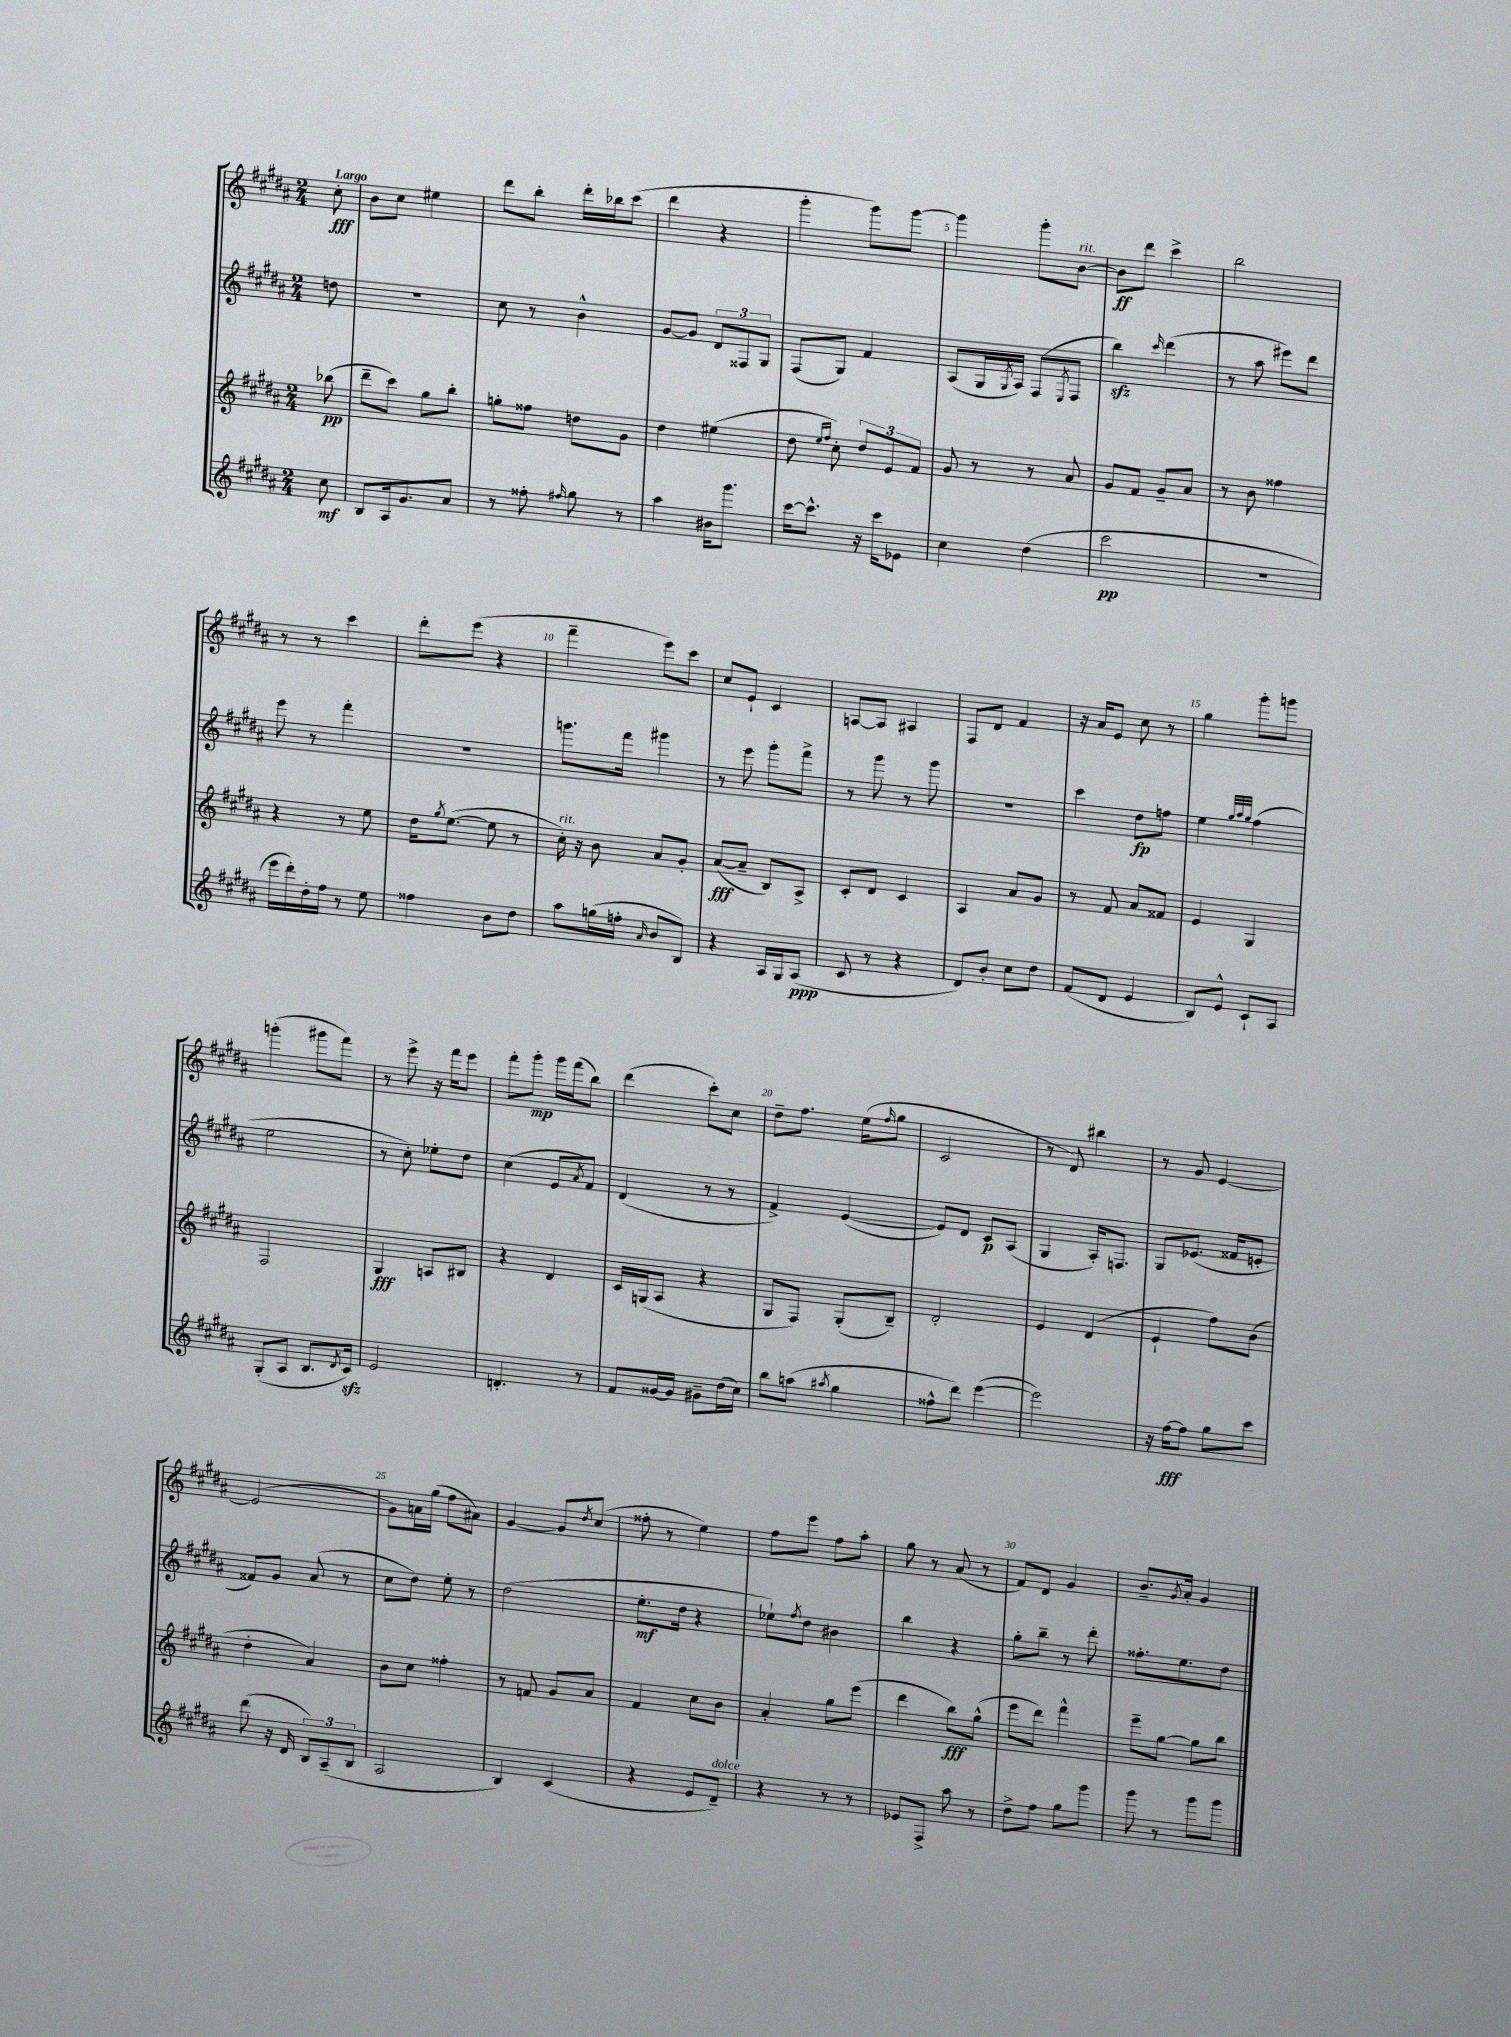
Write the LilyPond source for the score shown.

<<
\new StaffGroup <<
\new Staff = "s0" {
    \clef treble \key b \major \numericTimeSignature \time 2/4 \partial 8 \tempo "Largo"
    cis''8-.\fff |
    b'8 cis''8 eis''4 |
    dis'''8 b''8-. dis'''16-. bes''16 cis'''8( |
    dis'''4 r4 |
    gis'''4-. gis'''8) gis'''8~ |
    gis'''4 gis'''8-. b'8~^\markup { \italic "rit." } |
    b'8\ff dis'''8 cis'''4-> |
    b''2 |
    r8 r8 cis'''4 |
    dis'''8-. e'''8( r4 |
    fis'''4-- e'''8) cis'''8 |
    cis''8 e'8-! cis'4 |
    a8~ a8 ais4 |
    fis8 dis'8 fis'4 |
    r16 ais'16 e'8 cis''8 r8 |
    gis''4 gis'''8-. g'''8 |
    g'''4-.( gis'''8 fis'''8) |
    r8 e'''8-> r16 fis'''16 e'''8 |
    fis'''8-. gis'''8-.\mp gis'''16 fis'''16( b''8) |
    dis'''4( cis'''8-.) cis''8 |
    dis''8-- fis''8. e''16( \grace { fis''16 } gis''8 |
    cis'2 |
    r8 dis'8) bis''4 |
    r8 gis'8 e'4~ |
    e'2( |
    gis'8) a'16 gis''16( fis''8 ais'8) |
    gis'4~ gis'8 \acciaccatura { dis''8 } cis''8( |
    fisis''8-. r8 e''4) |
    fis''8 e'''8 fis''8 ais''8-. |
    gis''8 r8 ais'8( r8 |
    fis'8) dis'8 gis'4 |
    b'8.-- \acciaccatura { gis'8 } ais'16-. gis'4 \bar "|." |
}
\new Staff = "s1" {
    \clef treble \key b \major \numericTimeSignature \time 2/4 \partial 8
    d''8 |
    r2 |
    cis''8 r8 b'4-^ |
    gis'8~ gis'8 \tuplet 3/2 { dis'8 fisis8 gis8 } |
    fis8( gis8) fis'4 |
    ais8( gis16 \acciaccatura { gis8 } ais16) fis8( \acciaccatura { e8 } fis8 |
    b''4\sfz) \grace { cis'''16 } dis'''4( |
    r8 ais''8 eis'''8) dis'''8 |
    e'''8 r8 fis'''4-. |
    r2 |
    g'''8. fis'''16 gis'''4 |
    r8 e'''8 gis'''8-. fis'''8-> |
    r8 gis'''8 r8 gis'''8 |
    r2 |
    cis'''4 dis''8\fp f''8 |
    e''4 \grace { gis''32 ais''32 gis''32 } fis''4( |
    e''2 |
    r8 cis''8-.) ees''8-. dis''8 |
    cis''4( e'8 \acciaccatura { ais'8 } fis'8) |
    dis'4( r8 r8 |
    fis'4->) e'4~( |
    e'8) dis'8 cis'8\p ais8( |
    gis4 ais16-.) f8. |
    gis8 ees'8.( fisis'16 e'8-. |
    fisis'8) gis'8 ais'8( r8 |
    cis''8 dis''8) e''8-. r8 |
    dis''2( |
    e''8.-.\mf dis''16 r4 |
    ees''8-!) \acciaccatura { fis''8 } dis''8 bis'4 |
    b''4 r4 |
    gis''8-. b''8-- r8 dis'''8-. |
    fisis''8.-. e''8. dis''8 \bar "|." |
}
\new Staff = "s2" {
    \clef treble \key b \major \numericTimeSignature \time 2/4 \partial 8
    bes''8\pp( |
    dis'''8-- cis'''8) gis''8 b''8-. |
    g''8-. fisis''8 d''8 gis'8 |
    dis''4 eis''4( |
    dis''8 \grace { e''16 fis''16 } cis''8-.) \tuplet 3/2 { dis''8 e'8 fis'8 } |
    gis'8 r8 r8 ais'8 |
    gis'8 fis'8 gis'8-- ais'8 |
    r8 b'8 fisis''4 |
    r4 r8 e''8 |
    dis''16 \acciaccatura { gis''8 } e''8.~( e''8 r8 |
    cis''16-.^\markup { \italic "rit." }) r16 b'8 ais'8 gis'8-. |
    ais'8~\fff( ais'8-- b8) ais8-> |
    cis'8-. dis'8 cis'4 |
    ais4 ais'8 gis'8 |
    r8 fis'8 ais'8 fisis'8 |
    e'4 gis4 |
    fis2 |
    gis4\fff a8 bis8 |
    r4 dis'4 |
    cis'16 g16( ais8 r4 |
    gis8 fis8) gis8-.( b8--) |
    dis'2-. |
    e'4 dis'4( |
    e'4-! fis''8) b'8( |
    dis''4-. ais'4) |
    b'8 cis''8 fisis''4-. |
    r8 f'8 gis'8 ais'8 |
    fis'4 cis''8 b'8 |
    ais'4-. gis''8 e'''8( |
    dis'''4 b''8\fff) gis''8-^( |
    e'''8 dis'''8) fis'''4-^ |
    e'''8-- gis''8~ gis''8 b''8 \bar "|." |
}
\new Staff = "s3" {
    \clef treble \key b \major \numericTimeSignature \time 2/4 \partial 8
    cis''8\mf |
    b8 ais16 gis'8. ais'8 |
    r8 fisis''8-. \grace { fis''16 } gis''8 r8 |
    ais''4 bis'16 gis'''8. |
    cis'''16~ cis'''8.-^ r16 cis'''16 ees'8 |
    cis''4 dis''4( |
    cis'''2\pp |
    r2 |
    e'''16 dis'''16-.) dis''16-. fis''16 r8 e''8 |
    fisis''4 b'8 dis''8 |
    ais''8 g''16( f''16-. \grace { ais'16 } b'8 b8) |
    r4 ais16 gis16 ais8\ppp( |
    cis'8 r8 r4 |
    dis'8) b'8-. cis''8 dis''8 |
    fis'8( dis'8 e'4 |
    b8) e'8-^ cis'8-! ais8 |
    gis8-.( ais8 b8. \acciaccatura { dis'8 } cis'16\sfz) |
    e'2 |
    d'4.-. r8 |
    fis'8 gisis'16~ gisis'16 gis'8-- dis''16( cis''16) |
    b''8 a''8( \acciaccatura { ais''8 } gis''4 |
    fisis''8-^ dis'''8) e'''4~( |
    e'''2) |
    r16 fis''16~\fff fis''8 gis''8 cis'''8 |
    dis'''8( r16 dis'16 \tuplet 3/2 { b8) ais8--( b8 } |
    ais2 |
    b4) cis'4( |
    r4 e'8 dis'8--^\markup { \italic "dolce" }) |
    r4 r8 r8 |
    ees'8 fis8-> ais''8 r8 |
    dis''8-> fis''8 gis''8 gis'''8 |
    gis'''8 r8 gis'''8 gis'''8 \bar "|." |
}
>>
>>
\layout { \context { \Score \override BarNumber.break-visibility = ##(#f #t #t) barNumberVisibility = #(every-nth-bar-number-visible 5) } }
